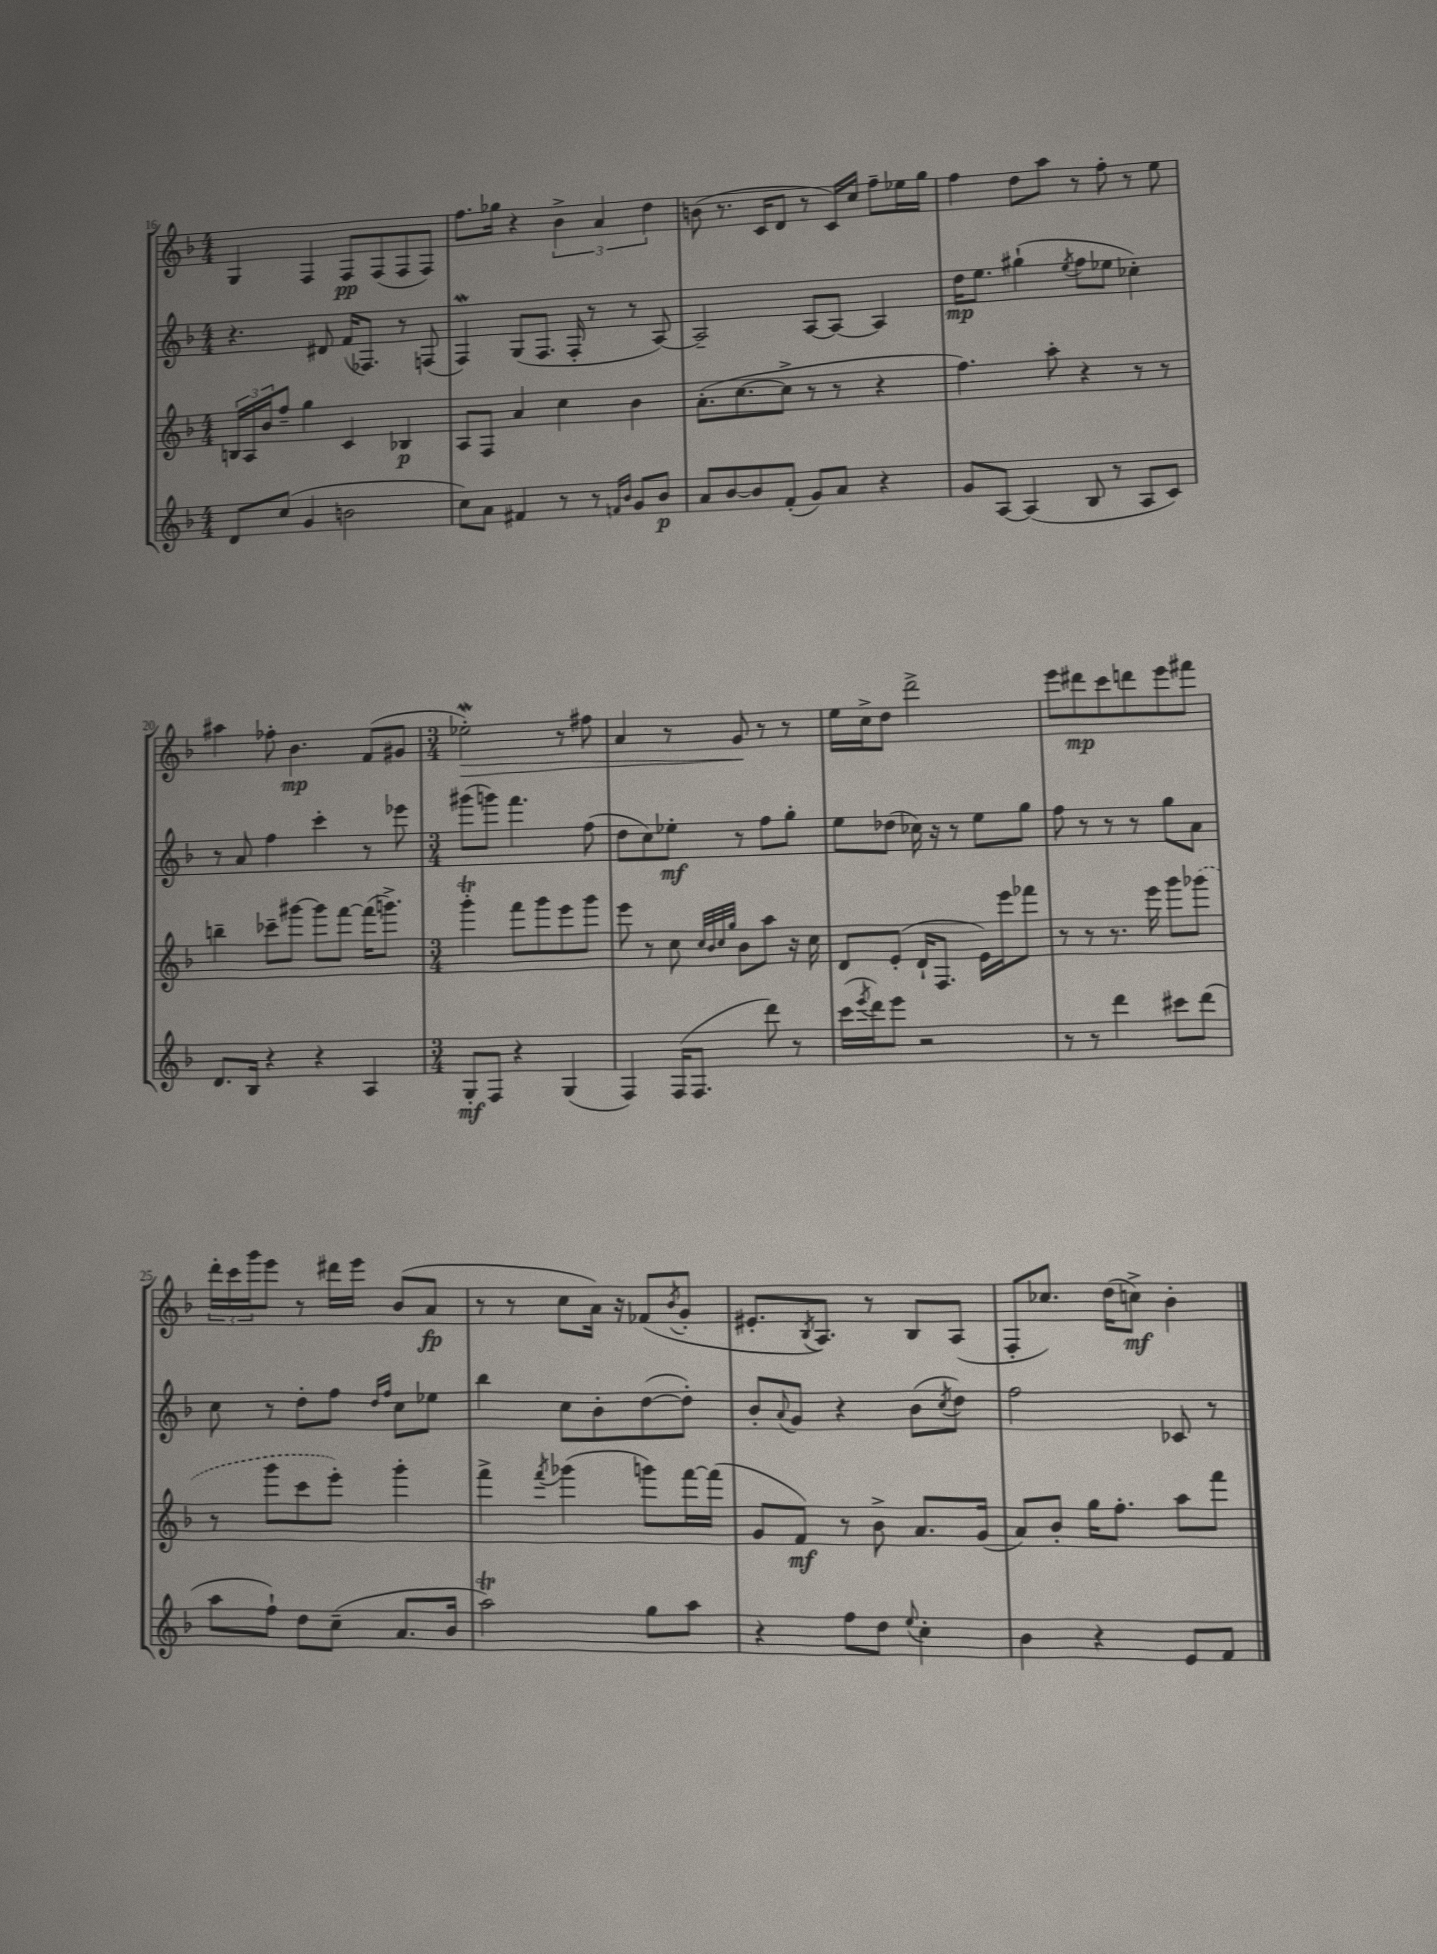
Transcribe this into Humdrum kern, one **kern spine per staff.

**kern	**kern	**kern	**kern
*staff4	*staff3	*staff2	*staff1
*clefG2	*clefG2	*clefG2	*clefG2
*k[b-]	*k[b-]	*k[b-]	*k[b-]
*M4/4	*M4/4	*M4/4	*M4/4
8d/L	24B/LL	4.r	4G/
.	24A/	.	.
.	24b-/J	.	.
(8cc/J	8ff~/J	.	.
4g/	4gg\	.	4F/
.	.	8d#/	.
2b\	4c/	(16f/LK	8F/L
.	.	8.F-/J)	.
.	.	.	(8F/
.	4B-/	8r	8F/
.	.	(8F/	8F/J)
=	=	=	=
8cc\L)	8A/L	4F/)	8.ff\L
8a\J	8F/J	.	.
.	.	.	16gg-\Jk
4f#/	4a/	(8G/L	4r
.	.	8.F/J	.
8r	4cc\	.	6b-^\
.	.	16F'/	.
8r	.	8r	.
.	.	.	6a/
16qqf/LL	.	.	.
16qqb-/JJ	.	.	.
8g/L	4b-\	8r	.
.	.	.	6dd\
8b-/J	.	[8A/)	.
=	=	=	=
8a/L	(8.a'\L	2A~/]	(8b\
[8b-/	.	.	8.r
.	[8.cc\	.	.
8b-/]	.	.	.
.	.	.	16c/LK
(8f'/J	8cc^\]J	.	8d/J
8g/L)	8r	[8A/L	8r
8a/J	8r	8A/_J	16c/LL)
.	.	.	16cc/JJ
4r	4r	4A/]	8ff~\L
.	.	.	16ee-\L
.	.	.	16gg\JJ
=	=	=	=
8g/L	4.ff\)	16dd\LK	4ff\
.	.	8.ee\J	.
[8A/J	.	.	.
(4A/]	.	(4gg#`\	8dd\L
.	8aa'\	.	8aa\J
.	.	8qee/	.
8B-/	4r	8ff\L	8r
8r	.	8ee-\J	8ff'\
8A/L	8r	4cc-'\)	8r
8c/J)	8r	.	8ee\
=	=	=	=
8.d/L	4bb~\	8r	4aa#\
.	.	8a/	.
16B-/Jk	.	.	.
4r	8ccc-~\L	4ff\	8ff-'\
.	[8ggg#\J	.	4.b-\
4r	8ggg#\]L	4ccc'\	.
.	[8fff\J	.	.
4A/	(16fff\]LK	8r	(8f/L
.	8.ggg^\J)	.	.
.	.	8eee-\	8g#/J
=	=	=	=
*M3/4	*M3/4	*M3/4	*M3/4
8G'/L	4ggg'\	(8ggg#\L	2ee-'\)
8F/J	.	8ggg\J)	.
4r	8fff\L	4.fff\	.
.	8ggg\	.	.
(4G/	8eee\	.	8r
.	8ggg\J	(8ff\	8ff#\
=	=	=	=
4F/)	8eee\	8dd\L	4a/
.	8r	8cc\)	.
(16F/LK	8cc\	8ee-'\J	8r
8.F/J	.	.	.
.	32qqcc/LLL	.	.
.	32qqb-/	.	.
.	32qqcc/	.	.
.	32qqgg/JJJ	.	.
.	8b-\L	8r	8g/
8ddd\)	8aa\J	8ff\L	8r
8r	16r	8gg'\J	8r
.	16cc\	.	.
=	=	=	=
(16ccc\LL	8d/L	8ee\L	16ee\LL
8qeee/	.	.	.
16ddd\J)	.	.	16cc^\J
8eee\J	(8e'/J	(8dd-\J	8dd\J
2r	16d`/LK	16cc-\)	2ddd^\
.	8.F/J	16r	.
.	.	8r	.
.	16e\LL)	8ee\L	.
.	16eee\J	.	.
.	8fff-\J	8gg\J	.
=	=	=	=
8r	8r	8ff\	8eee\L
8r	8r	8r	8ddd#\
4ddd\	8.r	8r	8ccc\
.	.	8r	8ddd\
.	16eee\	.	.
8ccc#\L	8ggg\L	8gg\L	8eee\
(8ddd\J	(8ggg-\J	8a\J	8fff#\J
=	=	=	=
8aa\L	8r	8cc\	24ddd'\LL
.	.	.	24ccc\
.	.	.	24ggg\J
8ff`\J)	8ggg\L	8r	8eee\J
8dd\L	8ccc\	8dd'\L	8r
(8cc~\J	8eee'\J)	8ff\J	16ddd#\LL
.	.	.	16eee\JJ
.	.	16qqdd/LL	.
.	.	16qqff/JJ	.
8.a/L	4ggg'\	8cc\L	(8b-/L
.	.	8ee-\J	8a/J
16b-/Jk	.	.	.
=	=	=	=
2aa\)	4fff^\	4bb-\	8r
.	.	.	8r
.	8qfff/	.	.
.	(4ggg-\	8cc\L	8cc\L
.	.	8b-'\	16a\Jk)
.	.	.	16r
8gg\L	8ggg\L)	([8dd\	(8f-/L
.	.	.	8qb-/
8aa\J	[16fff\L	8dd'\]J)	8g'/J
.	(16fff\]JJ	.	.
=	=	=	=
4r	8g/L	8b-'/L	8.e#'/L
.	.	8qqa/	.
.	8f/J)	8g/J	.
.	.	.	8qB-/
.	.	.	8.A/J)
8ff\L	8r	4r	.
8dd\J	8b-^\	.	8r
8qqee/	.	.	.
4cc'\	8.a/L	(8b-\L	8B-/L
.	.	8qcc/	.
.	.	8dd\J)	(8A/J
.	(16g/Jk	.	.
=	=	=	=
4b-\	8a/L)	2ff\	8F'/L
.	8b-'/J	.	8.cc-/J)
4r	16gg\LK	.	.
.	8.ff'\J	.	(16dd\LK
.	.	.	8cc^\J)
8e/L	8aa\L	8c-/	4b-'\
8f/J	8fff\J	8r	.
==	==	==	==
*-	*-	*-	*-
